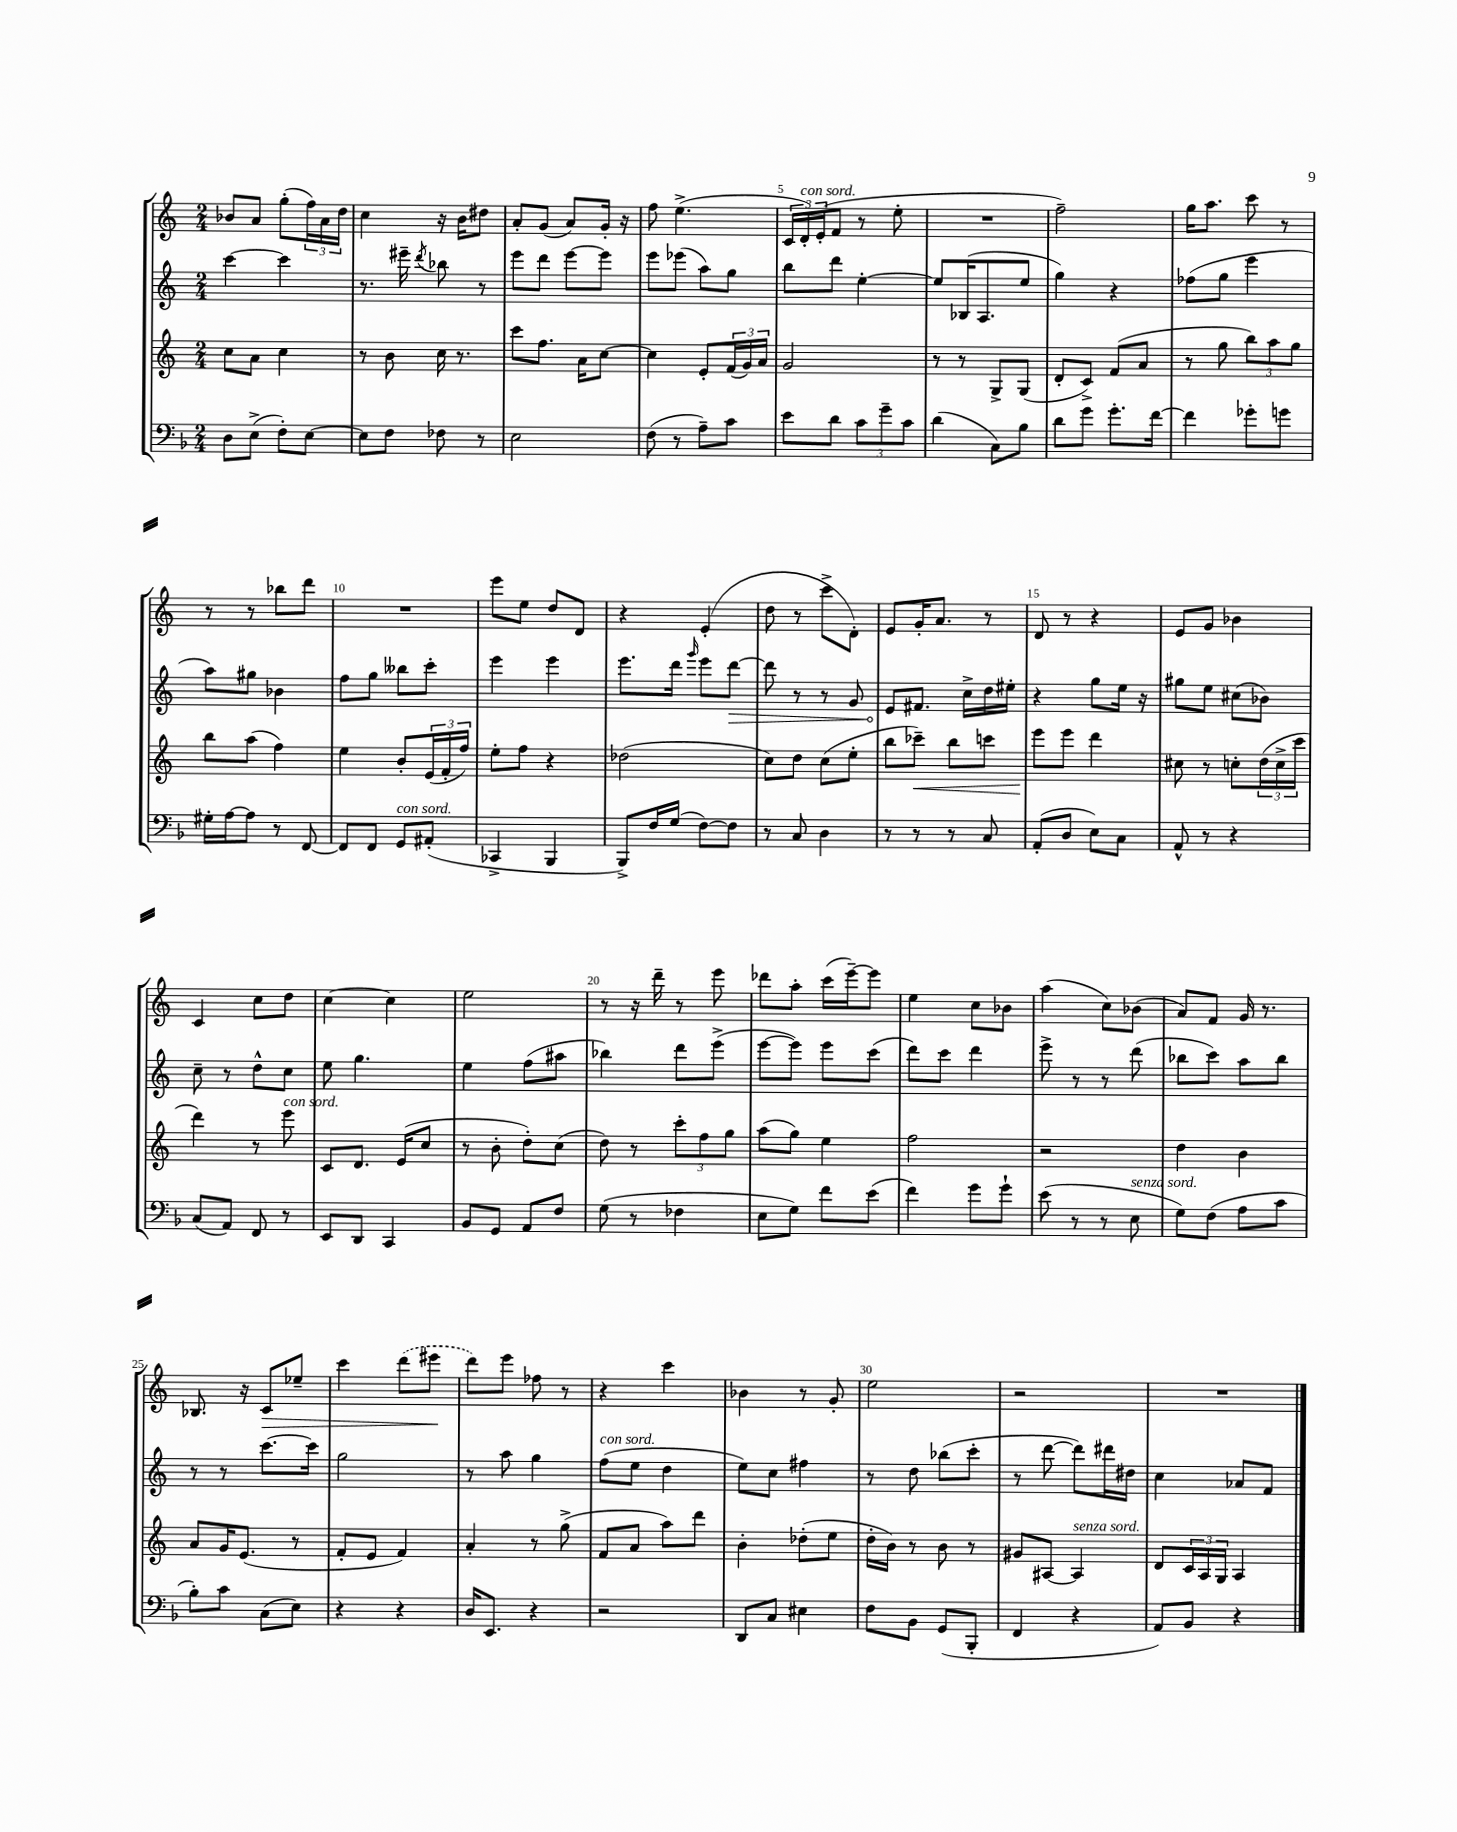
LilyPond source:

<<
\new StaffGroup <<
\new Staff = "s0" {
    \clef treble \key c \major \numericTimeSignature \time 2/4
    bes'8 a'8 g''8-.( \tuplet 3/2 { f''16) a'16 d''16 } |
    c''4 r16 b'16 dis''8 |
    a'8-. g'8( a'8) g'16-. r16 |
    f''8 e''4.->( |
    \tuplet 3/2 { c'16 d'16-.^\markup { \italic "con sord." }) e'16-.( } f'8 r8 e''8-. |
    R2 |
    f''2--) |
    g''16 a''8. c'''8 r8 |
    r8 r8 bes''8 d'''8 |
    R2 |
    e'''8 e''8 d''8 d'8 |
    r4 e'4-.( |
    d''8 r8 c'''8-> d'8-.) |
    e'8 g'16-. a'8. r8 |
    d'8 r8 r4 |
    e'8 g'8 bes'4 |
    c'4 c''8 d''8 |
    c''4~ c''4 |
    e''2 |
    r8 r16 d'''16-- r8 e'''8 |
    des'''8 a''8-. c'''16( e'''16~--) e'''8 |
    e''4 c''8 bes'8 |
    a''4( c''8) bes'8( |
    a'8) f'8 g'16 r8. |
    bes8. r16 c'8\> ees''8-- |
    c'''4 \once \slurDashed d'''8( eis'''8\! |
    d'''8) e'''8 fes''8 r8 |
    r4 c'''4 |
    bes'4 r8 g'8-. |
    e''2 |
    r2 |
    R2 \bar "|." |
}
\new Staff = "s1" {
    \clef treble \key c \major \numericTimeSignature \time 2/4
    c'''4~ c'''4 |
    r8. eis'''16-- \acciaccatura { d'''8 } bes''8 r8 |
    e'''8 d'''8 e'''8~ e'''8 |
    e'''8 ees'''8( a''8) g''8 |
    b''8 d'''8 e''4~-. |
    e''8 bes16( a8. e''8 |
    g''4) r4 |
    fes''8( g''8 e'''4 |
    a''8) gis''8 bes'4 |
    f''8 g''8 beses''8 c'''8-. |
    e'''4 e'''4 |
    e'''8. d'''16 \grace { g'''16 } e'''8 \once \override Hairpin.circled-tip = ##t d'''8~\> |
    d'''8 r8 r8 g'8 |
    e'8\! fis'8. c''16-> d''16 eis''16-. |
    r4 g''8 e''16 r16 |
    gis''8 e''8 cis''8( bes'8) |
    c''8-- r8 d''8-^ c''8 |
    e''8 g''4. |
    e''4 f''8( ais''8 |
    bes''4) d'''8 e'''8->( |
    e'''8~ e'''8) e'''8 c'''8( |
    d'''8) c'''8 d'''4 |
    e'''8-> r8 r8 d'''8( |
    bes''8 c'''8) a''8 bes''8 |
    r8 r8 c'''8.~ c'''16 |
    g''2 |
    r8 a''8 g''4 |
    f''8^\markup { \italic "con sord." }( e''8 d''4 |
    e''8) c''8 fis''4 |
    r8 d''8 bes''8( c'''8-. |
    r8 d'''8~ d'''8) dis'''16 dis''16 |
    c''4 aes'8 f'8 \bar "|." |
}
\new Staff = "s2" {
    \clef treble \key c \major \numericTimeSignature \time 2/4
    c''8 a'8 c''4 |
    r8 b'8 c''16 r8. |
    c'''8 f''8. a'16 c''8~ |
    c''4 e'8-. \tuplet 3/2 { f'16( g'16) a'16 } |
    g'2 |
    r8 r8 g8-> g8( |
    d'8-. c'8->) f'8( a'8 |
    r8 g''8 \tuplet 3/2 { b''8) a''8 g''8 } |
    b''8 a''8( f''4) |
    e''4 b'8-. \tuplet 3/2 { e'16( f'16-. f''16) } |
    e''8-. f''8 r4 |
    des''2( |
    c''8) d''8 c''8( e''8-. |
    b''8 ces'''8--\<) b''8 c'''8 |
    e'''8\! e'''8 d'''4 |
    cis''8 r8 c''8-. \tuplet 3/2 { d''16( c''16-> c'''16 } |
    d'''4) r8 e'''8^\markup { \italic "con sord." } |
    c'8 d'8. e'16( c''8 |
    r8 b'8-. d''8-.) c''8( |
    d''8) r8 \tuplet 3/2 { c'''8-. f''8 g''8 } |
    a''8( g''8) e''4 |
    f''2 |
    r2 |
    d''4 b'4 |
    a'8 g'16 e'8.( r8 |
    f'8-. e'8 f'4) |
    a'4-. r8 g''8->( |
    f'8 a'8 a''8) d'''8 |
    b'4-. des''8-.( e''8 |
    d''16-. b'16) r8 b'8 r8 |
    gis'8 ais8~ ais4^\markup { \italic "senza sord." } |
    d'8 \tuplet 3/2 { c'16 a16 g16 } a4 \bar "|." |
}
\new Staff = "s3" {
    \clef bass \key f \major \numericTimeSignature \time 2/4
    d8 e8->( f8-.) e8~ |
    e8 f8 fes8 r8 |
    e2 |
    f8( r8 a8--) c'8 |
    e'8 d'8 \tuplet 3/2 { c'8 g'8-- c'8 } |
    d'4( c8) bes8 |
    d'8 g'8 g'8.-. f'16~ |
    f'4 ges'8-. g'8 |
    gis16-. a16~ a8 r8 f,8~ |
    f,8 f,8 g,8^\markup { \italic "con sord." } ais,8-.( |
    ces,4-> bes,,4 |
    bes,,8->) f16 g16( f8~) f8 |
    r8 c8 d4 |
    r8 r8 r8 c8 |
    a,8-.( d8 e8) c8 |
    a,8-^ r8 r4 |
    c8( a,8) f,8 r8 |
    e,8 d,8 c,4 |
    bes,8 g,8 a,8 f8 |
    g8( r8 fes4 |
    e8 g8) f'8 e'8( |
    f'4) g'8 g'8-! |
    e'8( r8 r8 e8^\markup { \italic "senza sord." } |
    g8) f8( a8 c'8 |
    bes8-.) c'8 c8( e8) |
    r4 r4 |
    d16 e,8. r4 |
    r2 |
    d,8 c8 eis4 |
    f8 bes,8 g,8( bes,,8-. |
    f,4 r4 |
    a,8) bes,8 r4 \bar "|." |
}
>>
>>
\layout { \context { \Score \override BarNumber.break-visibility = ##(#f #t #t) barNumberVisibility = #(every-nth-bar-number-visible 5) } }
